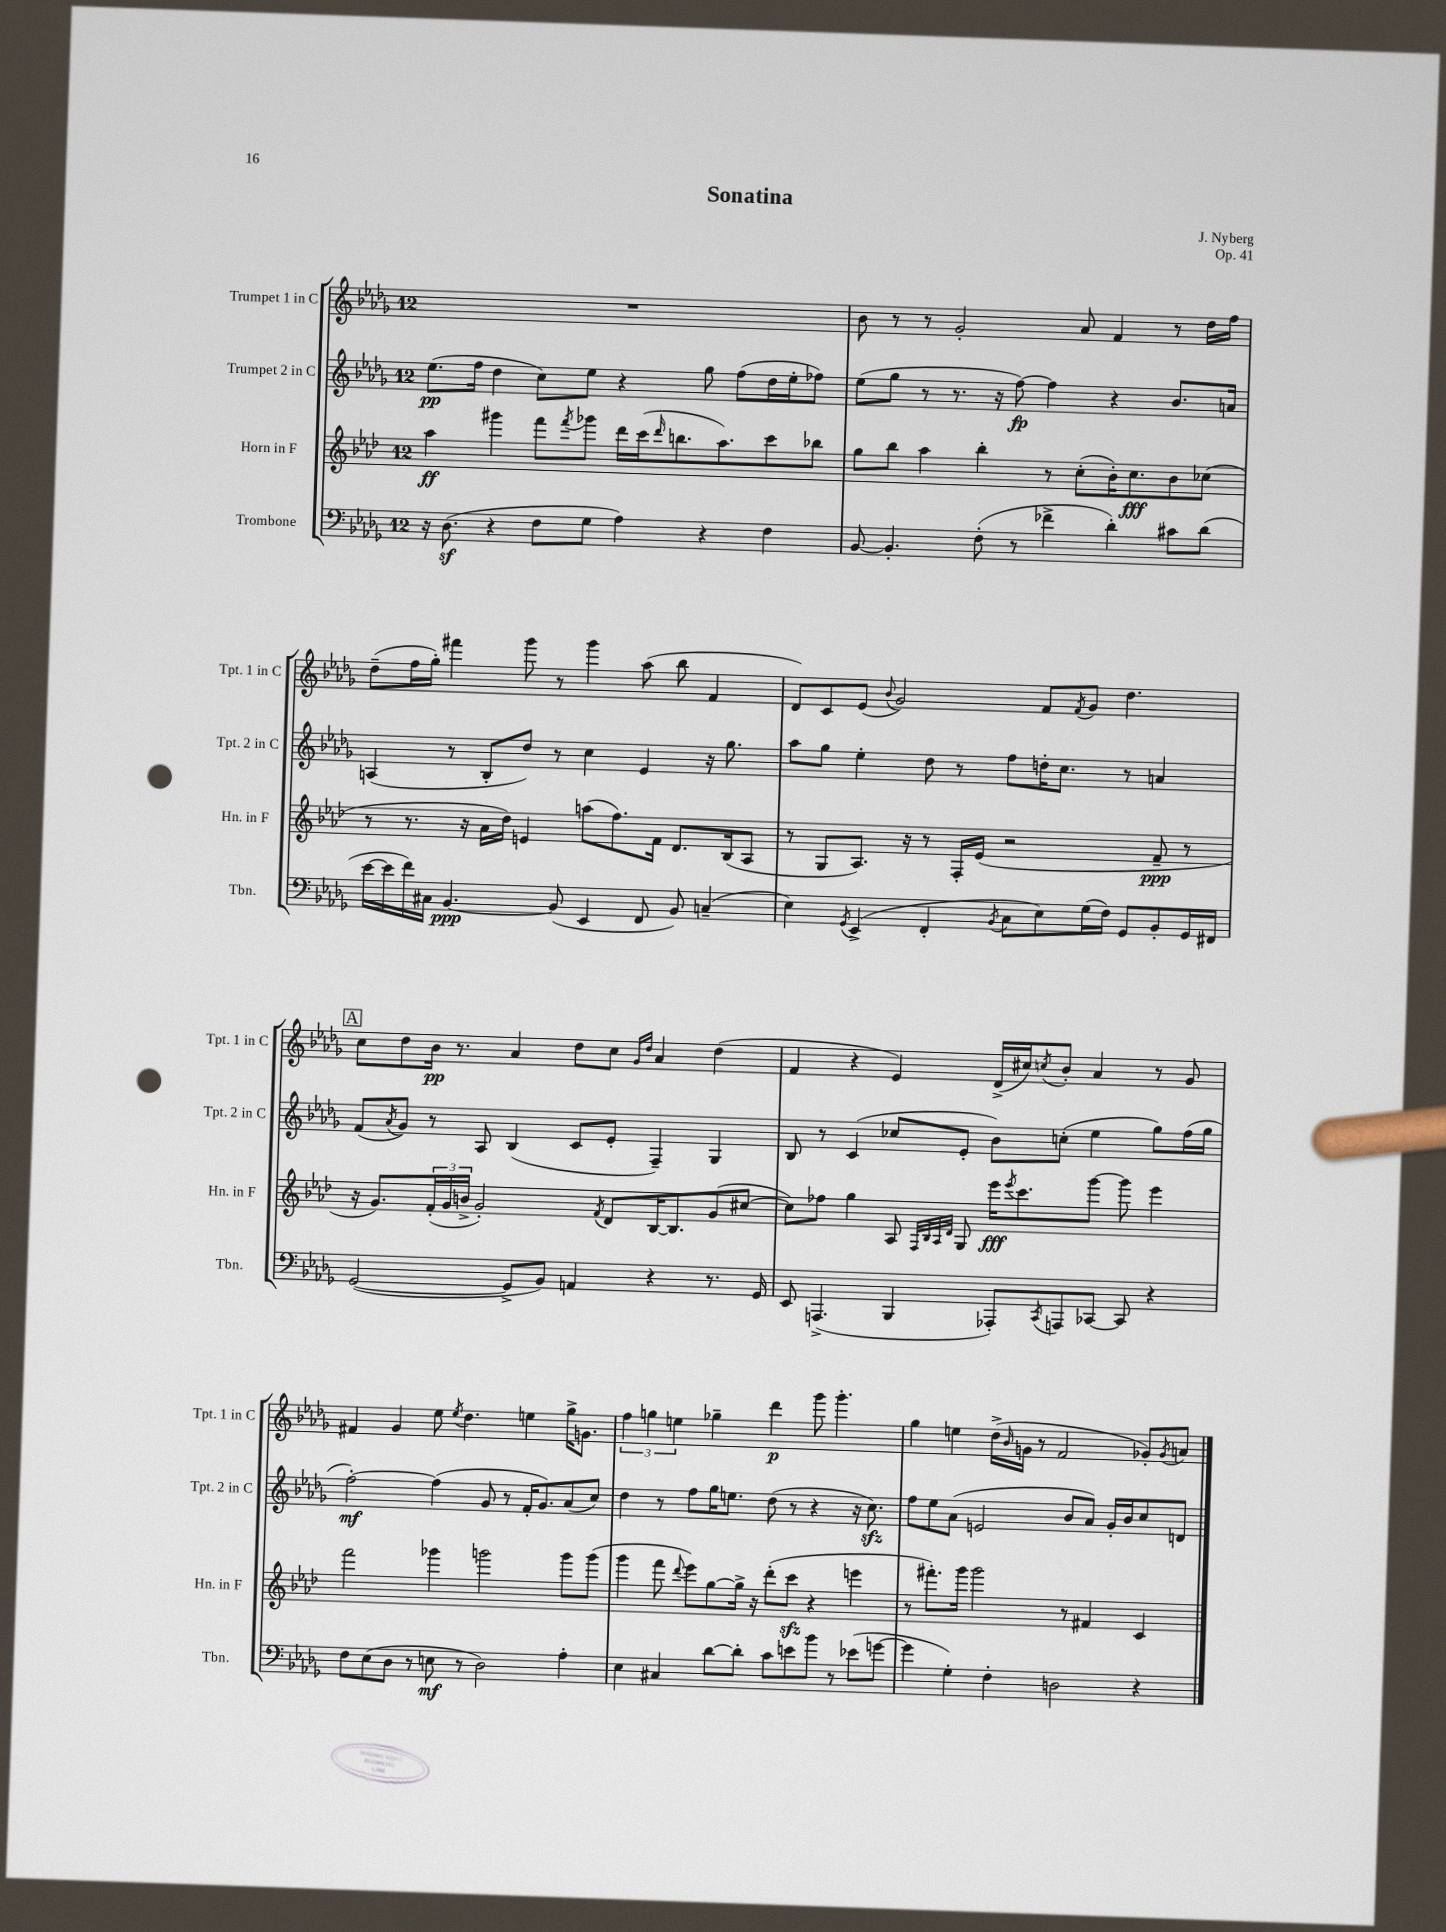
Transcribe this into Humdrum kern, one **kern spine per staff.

**kern	**kern	**kern	**kern
*staff4	*staff3	*staff2	*staff1
*clefF4	*clefG2	*clefG2	*clefG2
*k[b-e-a-d-g-]	*k[b-e-a-d-]	*k[b-e-a-d-g-]	*k[b-e-a-d-g-]
*M12/8	*M12/8	*M12/8	*M12/8
16r	4aa-	(8.ee-	1.r
(8.D-	.	.	.
.	.	16ff	.
4r	4ggg#	4dd-	.
8F	8fff	8cc)	.
.	8qfff	.	.
8G-	8ggg-	8ee-	.
4A-)	16ddd-	4r	.
.	(16ccc	.	.
.	16qqddd-	.	.
.	8.bb	.	.
4r	.	8gg-	.
.	8.aa-)	.	.
.	.	(8ff	.
4F	8ccc	16dd-	.
.	.	16ee-'	.
.	8bb-	8ff-)	.
=	=	=	=
[8BB-	8gg	(8ee-	8b-
4.BB-']	8bb-	8gg-	8r
.	4aa-	8r	8r
.	.	8.r	2g-'
(8F'	4bb-'	.	.
.	.	16r	.
8r	.	[8ff)	.
4f-^	8r	4ff]	.
.	(8cc'	.	8a-
4d-')	16b-')	4r	4f
.	8.cc	.	.
8c#	8b-	8.b-	8r
(8d-	(8cc-	.	16dd-
.	.	16a	16ff
=	=	=	=
[16e-	8r	(4A	(8dd-~
16e-]	.	.	.
16f)	8.r	.	16ff
16C#	.	.	16gg-')
[4.BB-	.	8r	4fff#
.	16r	.	.
.	16a-	8B-'	.
.	16dd-)	.	.
.	4e	8dd-)	8ggg-
(8BB-]	.	8r	8r
4EE-	(8aa	4cc	4ggg-
.	8.ff)	.	.
8FF	.	4e-	(8aa-
.	16f	.	.
8BB-)	8.d-	.	8bb-
(4C~	.	16r	4f
.	(16B-	8.gg-	.
.	8A-	.	.
=	=	=	=
4E-)	8r	8aa-	8d-)
.	8G	8gg-	8c
8qGG-	.	.	.
(4EE-^	8.A-)	4ee-'	(8e-
.	.	.	8qqb-
.	.	.	2g-)
.	16r	.	.
4FF'	8r	8dd-	.
.	16F'	8r	.
.	(16e-	.	.
8qBB-	.	.	.
8C	2r	8ff	.
8E-)	.	16dd'	8f
.	.	8.cc	.
.	.	.	8qf
(16G-	.	.	8g-
16F)	.	.	.
8GG-	.	8r	4.dd-
8BB-'	8f~	4a	.
16GG-	8r	.	.
16FF#	.	.	.
=	=	=	=
([2GG-	16r	(8f	8cc
.	8.g)	.	.
.	.	8qa-	.
.	.	8g-)	8dd-
.	(24f'	8r	16b-
.	24g	.	.
.	.	.	8.r
.	24b^	.	.
.	2g')	8A-	.
8GG-^]	.	(4B-	4a-
8BB-)	.	.	.
4AA	.	8c	8dd-
.	8qf	.	.
.	8d-	8e-'	8cc
.	.	.	16qqg-
.	.	.	16qqdd-
4r	[16B-	4F~)	4a-
.	8.B-]	.	.
8.r	(8g	4G-	(4dd-
.	[8cc#	.	.
16GG-	.	.	.
=	=	=	=
8EE-	8cc#])	8B-	4f
(4.AAA^	8ff-	8r	.
.	4gg	(4c	4r
4BBB-	8A-	8cc-	4e-)
.	32qqF	.	.
.	32qqB-	.	.
.	32qqA-	.	.
.	32qqd-	.	.
.	8G	8e-'	.
8AAA-')	16eee-	8b-)	(16d-^
.	8qeee-	.	.
.	8.ccc	.	16cc#)
8qCC	.	.	8qcc
8AAA	.	(8cc'	8b-'
[8CC-	[8ggg	4ee-	4a-
8CC-]	8ggg]	.	.
4r	4eee-	8gg-)	8r
.	.	(16ff	8g-
.	.	16gg-	.
=	=	=	=
8F	2fff	[2ff')	4f#
(8E-	.	.	.
8D-	.	.	4g-
8r	.	.	.
8E	4ggg-	(4ff]	8ee-
.	.	.	8qee-
8r	.	.	4.dd-
2D-)	2ggg	8g-	.
.	.	8r	.
.	.	16f'	4ee
.	.	8.g-)	.
4A-'	8ggg	(8a-	16gg-^
.	.	.	8.g
.	(8ggg	8cc)	.
=	=	=	=
4E-	4ggg	4dd-	6ff
.	.	.	6gg
4C#	8fff	8r	.
.	.	.	6ee
.	8qqddd-	.	.
.	8eee-)	8ff	.
[8d-	[8gg	16gg-	4gg-~
.	.	8.ee	.
8d-']	16gg^]	.	.
.	16r	.	.
8c	(8ddd-'	(8dd-	4ddd-
8e	8ccc	8r	.
8b-	4r	4r	8ggg-
8r	.	.	4.ggg-'
(8e-	4eee	16r	.
.	.	8.cc)	.
[8g	.	.	.
=	=	=	=
4g]	8r	8ff	4gg-
.	8.fff#')	8ee-	.
4G-')	.	(8a-	4ee
.	16ggg	.	.
.	2ggg	2e	.
4F'	.	.	(16dd-^
.	.	.	16qqb-
.	.	.	16g
.	.	.	8r
2D	.	.	2f
.	8r	8b-	.
.	4f#	8a-)	.
.	.	16g-'	.
.	.	16b-	.
4r	4c	8cc	8g-')
.	.	.	8qg-
.	.	8d	8a
==	==	==	==
*-	*-	*-	*-
